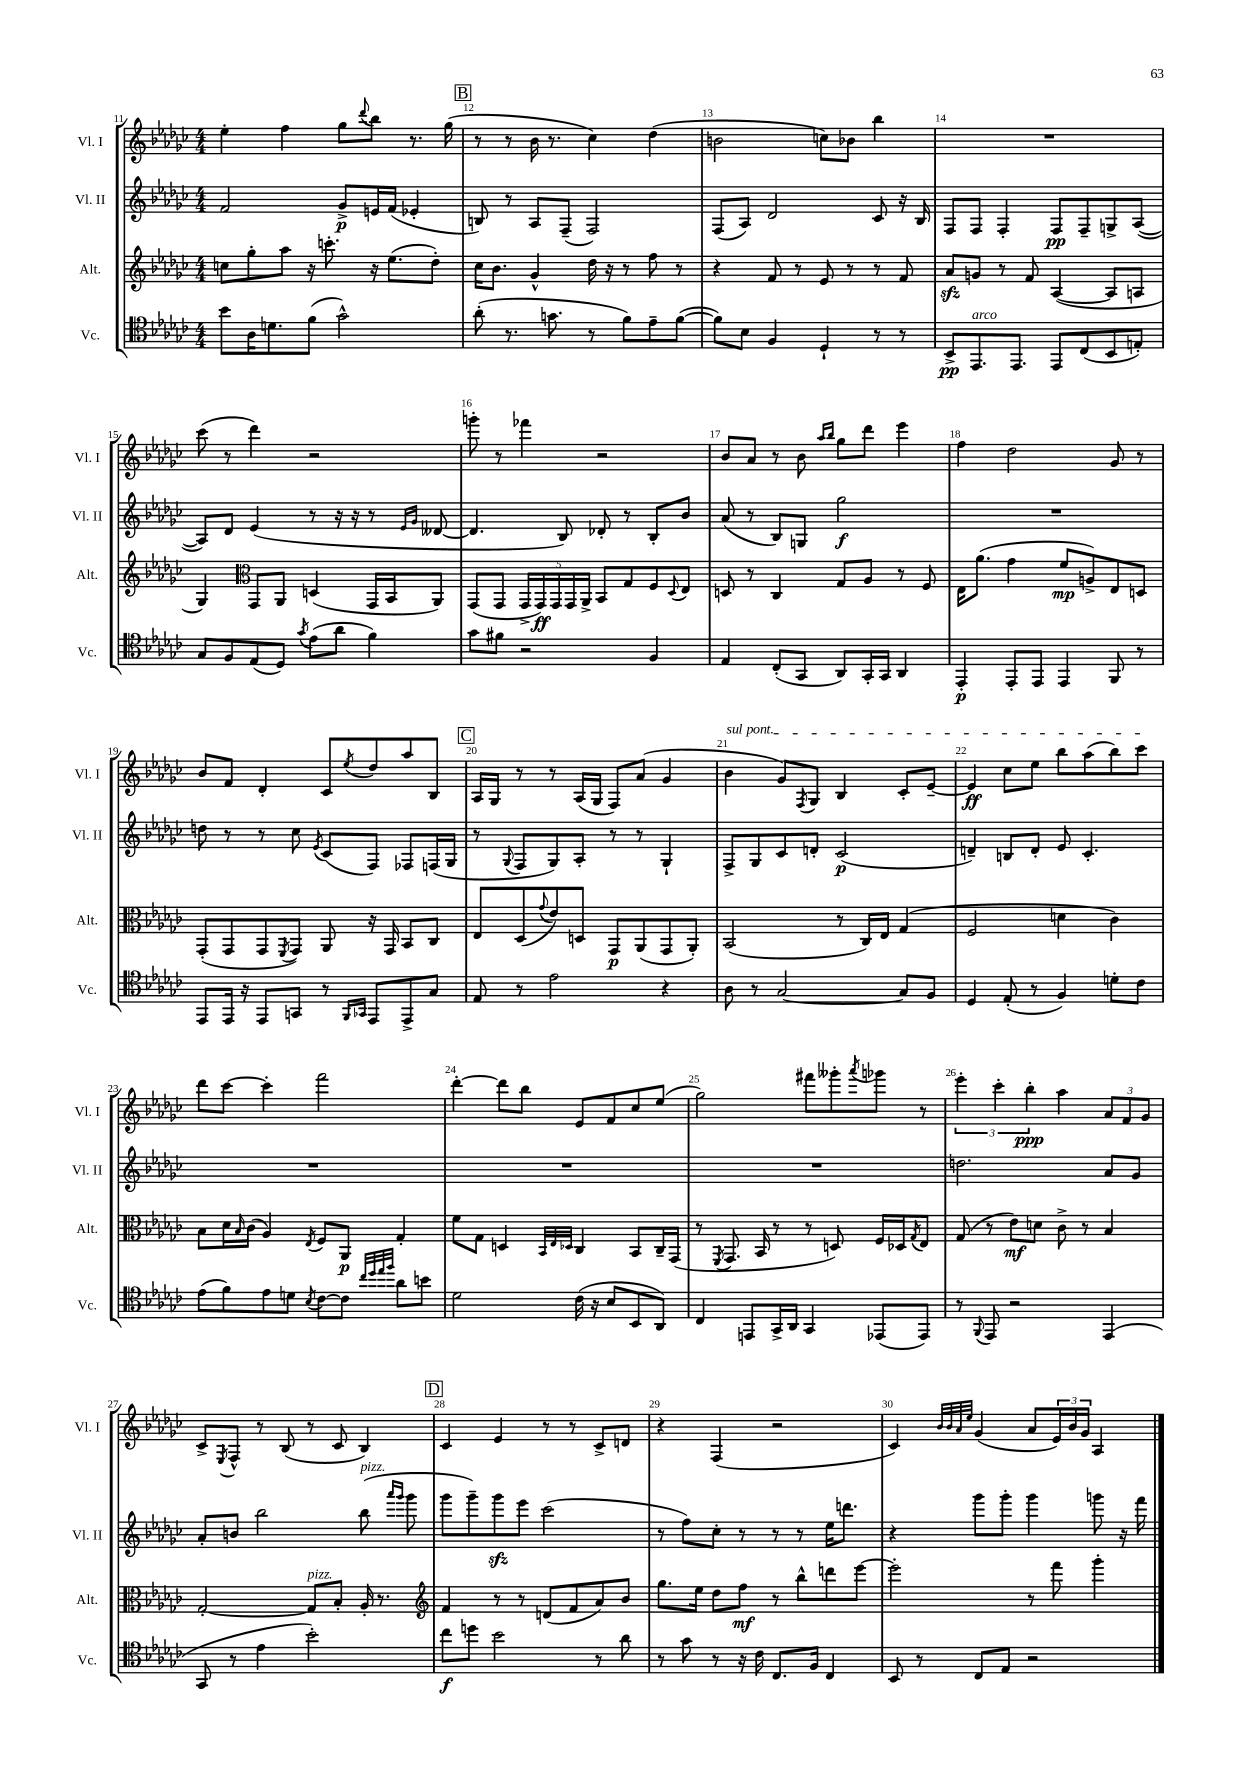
<<
\new StaffGroup <<
\new Staff = "s0" \with { instrumentName = "Vl. I" shortInstrumentName = "Vl. I" } {
    \clef treble \key ges \major \numericTimeSignature \time 4/4
    ees''4-. f''4 ges''8 \appoggiatura { des'''8 } bes''8 r8. ges''16( |
    \mark \markup { \box "B" } r8 r8 bes'16 r8. ces''4) des''4( |
    b'2 c''8) bes'8 bes''4 |
    R1 |
    ces'''8( r8 des'''4) r2 |
    g'''8-. r8 fes'''4 r2 |
    bes'8 aes'8 r8 bes'8 \grace { aes''16 bes''16 } ges''8 des'''8 ees'''4 |
    f''4 des''2 ges'8 r8 |
    bes'8 f'8 des'4-. ces'8 \acciaccatura { ees''8 } des''8 aes''8 bes8 |
    \mark \markup { \box "C" } aes16 ges16 r8 r8 aes16( ges16 f8) aes'8( ges'4 |
    \once \override TextSpanner.bound-details.left.text = \markup { \italic "sul pont." } bes'4\startTextSpan ges'8) \acciaccatura { f8 } ges8 bes4 ces'8-. ees'8~-- |
    ees'4\ff ces''8 ees''8 bes''8 aes''8( bes''8) ces'''8\stopTextSpan |
    des'''8 ces'''8~ ces'''4-. f'''2 |
    des'''4~-. des'''8 bes''8 ees'8 f'8 ces''8 ees''8( |
    ges''2) fis'''8 geses'''8-. \acciaccatura { aes'''8 } ges'''8 r8 |
    \tuplet 3/2 { ees'''4-. ces'''4-. bes''4-.\ppp } aes''4 \tuplet 3/2 { aes'8 f'8 ges'8 } |
    ces'8-> \acciaccatura { ees8 } f8-^ r8 bes8( r8 ces'8 bes4) |
    \mark \markup { \box "D" } ces'4 ees'4 r8 r8 ces'8-> d'8 |
    r4 f4( r2 |
    ces'4) \grace { bes'32 bes'32 aes'32 ees''32 } ges'4( aes'8 \tuplet 3/2 { ees'16) bes'16 ges'16 } aes4 \bar "|." |
}
\new Staff = "s1" \with { instrumentName = "Vl. II" shortInstrumentName = "Vl. II" } {
    \clef treble \key ges \major \numericTimeSignature \time 4/4
    f'2 ges'8->\p e'16 f'16( ees'4-. |
    \mark \markup { \box "B" } b8) r8 aes8 f8--( f2) |
    f8( aes8) des'2 ces'8 r16 bes16 |
    f8 f8 f4-. f8\pp f8-- g8-> aes8~( |
    aes8) des'8 ees'4( r8 r16 r16 r8 \grace { ees'16 ges'16 } deses'8~ |
    deses'4. bes8) des'8-. r8 bes8-. bes'8 |
    aes'8( r8 bes8) g8 ges''2\f |
    R1 |
    d''8 r8 r8 ces''8 \acciaccatura { ees'8 } ces'8( f8) fes8 f16( ges16 |
    \mark \markup { \box "C" } r8 \appoggiatura { ges8 } f8 ges8) aes8-. r8 r8 ges4-! |
    f8-> ges8 ces'8 d'8-. ces'2\p( |
    d'4--) b8 d'8-. ees'8 ces'4.-. |
    R1 |
    R1 |
    R1 |
    d''2. aes'8 ges'8 |
    aes'8-. b'8 bes''2 bes''8^\markup { \italic "pizz." }( \grace { aes'''16 ges'''16 } ges'''8 |
    \mark \markup { \box "D" } ges'''8 ges'''8--) ges'''8\sfz ees'''8 ces'''2( |
    r8 f''8) ces''8-. r8 r8 r8 ees''16 d'''8. |
    r4 ges'''8 ges'''8-. ges'''4 g'''8 r16 f'''16 \bar "|." |
}
\new Staff = "s2" \with { instrumentName = "Alt." shortInstrumentName = "Alt." } {
    \clef treble \key ges \major \numericTimeSignature \time 4/4
    c''8 ges''8-. aes''8 r16 c'''8.-. r16 ees''8.( des''8-.) |
    \mark \markup { \box "B" } ces''16 bes'8. ges'4-^ des''16 r16 r8 f''8 r8 |
    r4 f'8 r8 ees'8 r8 r8 f'8 |
    aes'8\sfz g'8 r8 f'8 aes4~( aes8 a8 |
    ges4) \clef alto ges,8 aes,8 d4( ges,16 bes,16 aes,8) |
    ges,8( ges,8 \tuplet 5/4 { ges,16-> ges,16\ff) ges,16 ges,16 aes,16-> } bes,8 ges8 f8 \appoggiatura { des8 } ees8 |
    d8 r8 ces4 ges8 aes8 r8 f8 |
    ees16 aes'8.( ges'4 f'8\mp a8->) ees8 d8 |
    ges,8-.( ges,8 ges,8 \acciaccatura { f,8 } ges,8) aes,8 r16 ges,16 bes,8 ces8 |
    \mark \markup { \box "C" } ees8 des8( \appoggiatura { ges'8 } ees'8) d8 ges,8\p aes,8( ges,8 aes,8-.) |
    bes,2( r8 ces16) ees16 ges4( |
    f2 d'4 ces'4) |
    bes8 des'16 \grace { bes16 } ces'16( aes4) \acciaccatura { ees8 } f8 aes,8\p ges4-. |
    f'8 ges8 d4 \grace { bes,32 ees32 des32 } ces4 bes,8 ces16-- ges,16( |
    r8 \acciaccatura { f,8 } ges,8. bes,16 r8 r8 d8) f16 des16 \acciaccatura { ges8 } ees8 |
    ges8( r8 ees'8\mf) d'8 ces'8-> r8 bes4 |
    ges2~-. ges8^\markup { \italic "pizz." } bes8-. aes16-. r8. |
    \mark \markup { \box "D" } \clef treble f'4 r8 r8 d'8( f'8 aes'8) bes'8 |
    ges''8. ees''16 des''8 f''8\mf r8 bes''8-^ d'''8 ees'''8~ |
    ees'''2-. r8 f'''8 ges'''4-. \bar "|." |
}
\new Staff = "s3" \with { instrumentName = "Vc." shortInstrumentName = "Vc." } {
    \clef tenor \key ges \major \numericTimeSignature \time 4/4
    bes'8 aes16 d'8. f'8( ges'2-^) |
    \mark \markup { \box "B" } aes'8-.( r8. g'8. r8 f'8) ees'8-- f'8~( |
    f'8) bes8 f4 des4-! r8 r8 |
    bes,8->\pp ees,8.^\markup { \italic "arco" } ees,8. ees,8 ces8( bes,8 e8-.) |
    ges8 f8 ees8( des8) \acciaccatura { ges'8 } ees'8( aes'8 f'4) |
    ges'8 fis'8 r2 f4 |
    ees4 ces8-.( ges,8 aes,8) ges,16-. ges,16 aes,4 |
    ees,4-.\p ees,8-. ees,8 ees,4 f,8 r8 |
    ees,8 ees,16 r16 ees,8 g,8 r8 \grace { f,16 ges,16 } ees,8 ees,8-> ges8 |
    \mark \markup { \box "C" } ees8 r8 ees'2 r4 |
    aes8 r8 ges2~ ges8 f8 |
    des4 ees8-.( r8 f4) d'8-. ces'8 |
    ees'8( f'8) ees'8 d'8 \acciaccatura { bes8 } ces'8~ ces'8 \grace { ces''32 des''32 ees''32 f''32 } aes'8 b'8 |
    des'2 ces'16( r16 bes8 bes,8 aes,8) |
    ces4 e,8 ges,16-> aes,16 ges,4 ees,8( ees,8) |
    r8 \appoggiatura { f,8 } ees,8 r2 ees,4( |
    ges,8 r8 ees'4 bes'2-.) |
    \mark \markup { \box "D" } ces''8\f d''8 bes'2 r8 aes'8 |
    r8 ges'8 r8 r16 ces'16 ces8. f16 ces4 |
    bes,8 r8 ces8 ees8 r2 \bar "|." |
}
>>
>>
\layout { \context { \Score currentBarNumber = #11 \override BarNumber.break-visibility = ##(#f #t #t) barNumberVisibility = #all-bar-numbers-visible } }
